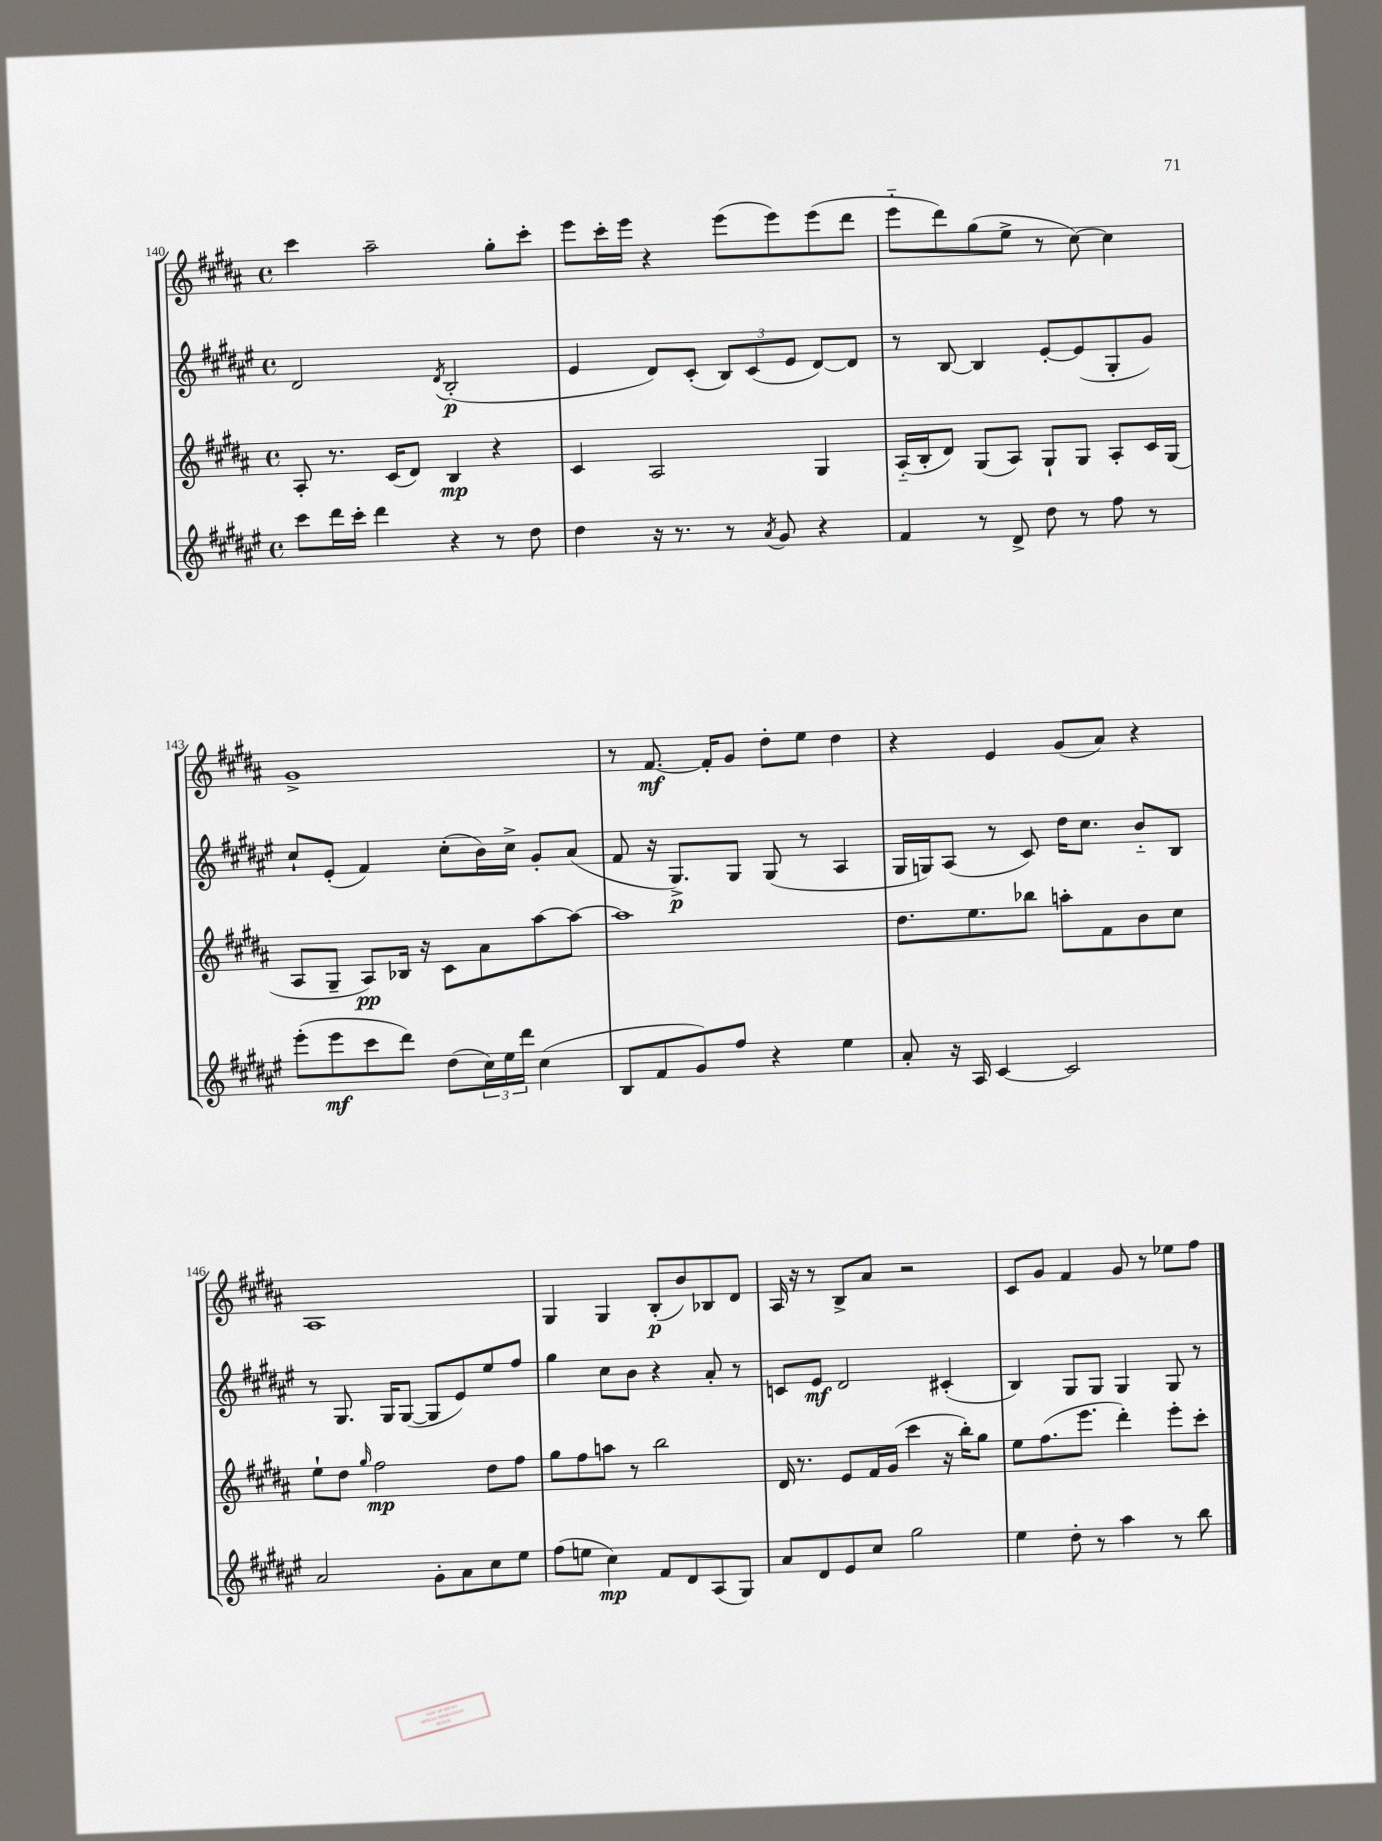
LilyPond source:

<<
\new StaffGroup <<
\new Staff = "s0" {
    \clef treble \key b \major \defaultTimeSignature \time 4/4
    cis'''4 ais''2-- gis''8-. cis'''8-. |
    e'''8 cis'''16-. e'''16 r4 e'''8( e'''8) e'''8( dis'''8 |
    e'''8-_ dis'''8) gis''8( e''8-> r8 cis''8~) cis''4 |
    gis'1-> |
    r8 fis'8.~\mf fis'16-. gis'8 dis''8-. e''8 dis''4 |
    r4 e'4 gis'8( ais'8) r4 |
    ais1 |
    gis4 gis4 b8-.\p( b'8) bes8 dis'8 |
    ais16 r16 r8 b8-> ais'8 r2 |
    cis'8 gis'8 fis'4 gis'8 r8 ees''8 fis''8 \bar "|." |
}
\new Staff = "s1" {
    \clef treble \key fis \major \defaultTimeSignature \time 4/4
    dis'2 \acciaccatura { dis'8 } b2-.\p( |
    eis'4 dis'8) cis'8-.( \tuplet 3/2 { b8) cis'8( eis'8 } dis'8~) dis'8 |
    r8 b8~ b4 eis'8~-. eis'8( gis8-. gis'8) |
    cis''8-! eis'8-.( fis'4) cis''8-.( b'16) cis''16-> gis'8-. ais'8( |
    fis'8 r16 gis8.->\p) gis8 gis8( r8 ais4 |
    gis16 g16) ais8( r8 cis'8) dis''16 cis''8. b'8-_ b8 |
    r8 gis8. gis16 gis8~( gis8 eis'8) eis''8 fis''8 |
    gis''4 cis''8 b'8 r4 ais'8-. r8 |
    c'8 eis'8\mf dis'2 cis'4-.( |
    b4) gis8 gis8 gis4 gis8 r8 \bar "|." |
}
\new Staff = "s2" {
    \clef treble \key b \major \defaultTimeSignature \time 4/4
    ais8-. r8. cis'16( dis'8) b4\mp r4 |
    cis'4 ais2 gis4 |
    ais16-_( b16-. dis'8) gis8( ais8) gis8-! gis8 ais8-. cis'16 gis16( |
    ais8 gis8-- ais8\pp) bes16 r16 cis'8 ais'8 ais''8~ ais''8~ |
    ais''1 |
    dis''8. e''8. bes''8 a''8-. fis'8 b'8 cis''8 |
    e''8-! dis''8 \grace { gis''16 } fis''2\mp dis''8 fis''8 |
    gis''8 fis''8 a''8 r8 b''2 |
    dis'16 r8. e'8 fis'16 gis'16( cis'''4 r16 b''16-.) gis''8 |
    e''8 fis''8.( e'''8. dis'''4-.) e'''8-. cis'''8-. \bar "|." |
}
\new Staff = "s3" {
    \clef treble \key fis \major \defaultTimeSignature \time 4/4
    cis'''8 dis'''16 cis'''16-. dis'''4 r4 r8 dis''8 |
    dis''4 r16 r8. r8 \acciaccatura { ais'8 } gis'8 r4 |
    fis'4 r8 dis'8-> dis''8 r8 fis''8 r8 |
    eis'''8-.( eis'''8\mf cis'''8 dis'''8) dis''8( \tuplet 3/2 { cis''16) eis''16 dis'''16 } cis''4( |
    b8 fis'8 gis'8) fis''8 r4 eis''4 |
    ais'8-. r16 ais16 cis'4~ cis'2 |
    ais'2 gis'8-. ais'8 cis''8 eis''8 |
    fis''8( e''8 cis''4\mp) fis'8 dis'8 ais8( gis8) |
    ais'8 dis'8 eis'8 cis''8 gis''2 |
    eis''4 dis''8-. r8 ais''4 r8 b''8 \bar "|." |
}
>>
>>
\layout { \context { \Score currentBarNumber = #140 } }
